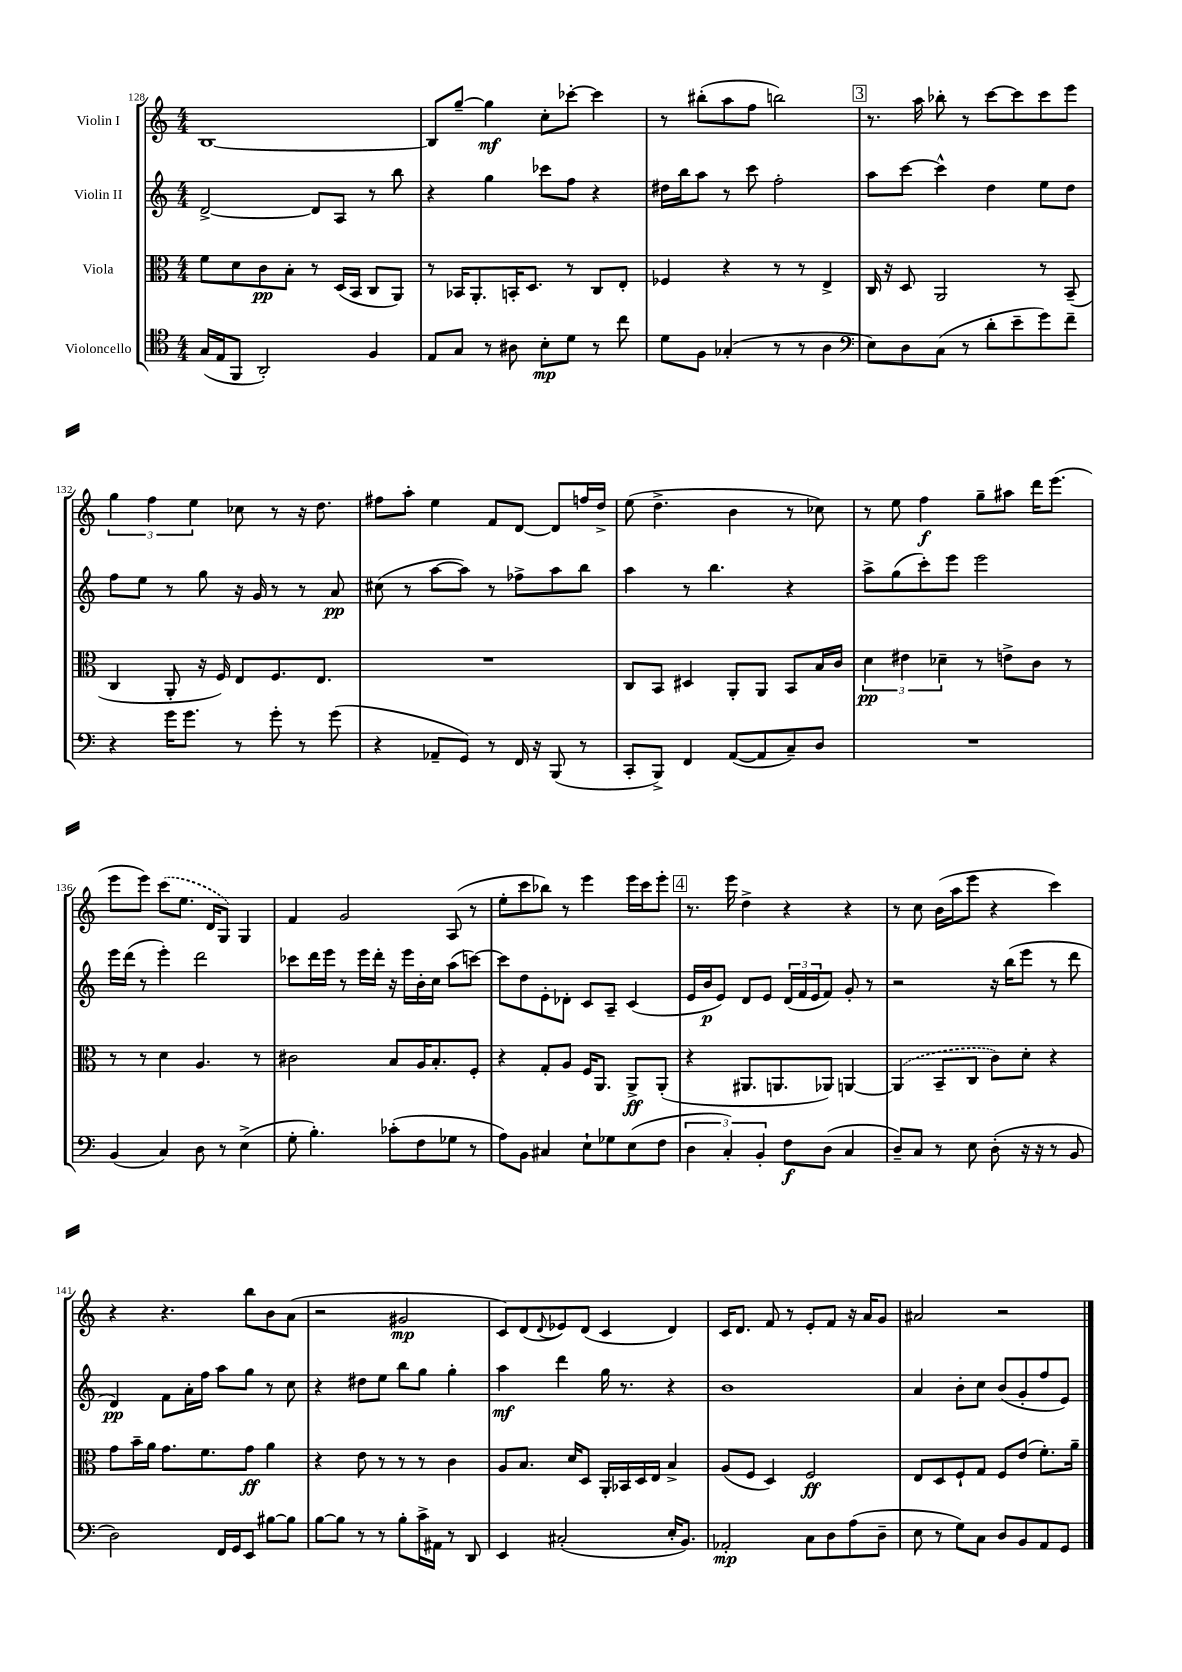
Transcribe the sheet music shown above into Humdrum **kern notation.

**kern	**kern	**kern	**kern
*staff4	*staff3	*staff2	*staff1
*clefC4	*clefC3	*clefG2	*clefG2
*k[]	*k[]	*k[]	*k[]
*M4/4	*M4/4	*M4/4	*M4/4
(16G	8f	[2d^	[1B
16E	.	.	.
8FF	8d	.	.
2AA')	8c	.	.
.	8B'	.	.
.	8r	8d]	.
.	(16D	8A	.
.	16BB	.	.
4F	8C	8r	.
.	8AA)	8bb	.
=	=	=	=
8E	8r	4r	8B]
8G	16BB-	.	[8gg~
.	8.AA'	.	.
8r	.	4gg	4gg]
8A#	16BB'	.	.
.	8.D	.	.
8B'	.	8ccc-	8cc'
8d	8r	8ff	[8ccc-'
8r	8C	4r	4ccc-]
8cc	8E'	.	.
=	=	=	=
8d	4F-	16dd#	8r
.	.	16bb	.
8F	.	8aa	(8bb#'
(4G-'	4r	8r	8aa
.	.	8ccc	8ff
8r	8r	2ff'	2bb)
8r	8r	.	.
4A	4E^	.	.
=	=	=	=
*clefF4	*	*	*
8E)	16C	8aa	8.r
.	16r	.	.
8D	8D	[8ccc	.
.	.	.	16aa
(8C	2AA	4ccc^^]	8bb-'
8r	.	.	8r
8d'	.	4dd	[8ccc
8e~	.	.	8ccc]
8g)	8r	8ee	8ccc
8f~	(8BB~	8dd	8eee
=	=	=	=
4r	4C	8ff	6gg
.	.	8ee	.
.	.	.	6ff
16g	8AA'	8r	.
8.g	.	.	.
.	.	.	6ee
.	16r	8gg	.
.	16F)	.	.
8r	8E	16r	8cc-
.	.	16g	.
8g'	8.F	8r	8r
8r	.	8r	16r
.	8.E	.	8.dd
(8g	.	8a	.
=	=	=	=
4r	1r	(8cc#	8ff#
.	.	8r	8aa'
8AA-~	.	[8aa	4ee
8GG)	.	8aa])	.
8r	.	8r	8f
16FF	.	8ff-^	[8d
16r	.	.	.
(8BBB	.	8aa	8d]
8r	.	8bb	16ff
.	.	.	16dd^
=	=	=	=
8CC'	8C	4aa	(8ee
8BBB^)	8BB	.	4.dd^
4FF	4D#	8r	.
.	.	4.bb	.
([8AA	8AA'	.	4b
8AA]	8AA	.	.
8C~)	8BB	4r	8r
8D	16B	.	8cc-)
.	16c	.	.
=	=	=	=
1r	6d	8aa^	8r
.	.	(8gg	8ee
.	6e#	.	.
.	.	8ccc')	4ff
.	6d-~	.	.
.	.	8eee	.
.	8r	2eee	8gg~
.	8e^	.	8aa#
.	8c	.	16ddd
.	.	.	(8.eee
.	8r	.	.
=	=	=	=
(4BB	8r	16eee	8eee
.	.	(16ddd	.
.	8r	8r	8eee)
4C)	4d	4eee')	(8ccc
.	.	.	8.ee
8D	4.A	2ddd	.
.	.	.	16d
8r	.	.	8G)
(4E^	.	.	4G
.	8r	.	.
=	=	=	=
8G'	2c#	8ccc-	4f
4.B')	.	16ddd	.
.	.	16eee	.
.	.	8r	2g
.	.	16eee	.
.	.	16ddd'	.
(8c-'	8B	16r	.
.	.	16eee	.
8F	16A	16b'	.
.	8.B'	16cc	.
8G-	.	(8aa	(8A
8r	8F'	[8ccc)	8r
=	=	=	=
8A)	4r	8ccc]	8ee'
8BB	.	8dd	8ccc
4C#	8G'	8e'	8bb-)
.	8A	8d-'	8r
8E`	16F	8c	4eee
.	8.AA	.	.
8G-	.	8A~	.
(8E	8AA^	(4c	16eee
.	.	.	16ccc
8F	(8AA'	.	8eee'
=	=	=	=
6D	4r	16e	8.r
.	.	16b	.
.	.	8e)	.
6C')	.	.	.
.	.	.	16eee
.	8.AA#	8d	4dd^
6BB'	.	.	.
.	.	8e	.
.	8.AA	.	.
8F	.	(24d	4r
.	.	24f	.
.	.	24e	.
(8D	8AA-)	8f)	.
4C	[4AA	8g'	4r
.	.	8r	.
=	=	=	=
8D~)	(4AA]	2r	8r
8C	.	.	8cc
8r	8BB~	.	(16b
.	.	.	16aa
8E	8C	.	8eee
(8D'	8c)	16r	4r
.	.	(16bb	.
16r	8d'	8eee	.
16r	.	.	.
8r	4r	8r	4ccc)
8BB	.	8ddd	.
=	=	=	=
2D)	8g	4d)	4r
.	16b~	.	.
.	16a	.	.
.	8.g	8f	4.r
.	.	16a'	.
.	8.f	16ff	.
16FF	.	8aa	.
16GG	.	.	.
8EE	8g	8gg	8bb
[8B#	4a	8r	8b
8B#]	.	8cc	(8a
=	=	=	=
[8B	4r	4r	2r
8B]	.	.	.
8r	8e	8dd#	.
8r	8r	8ee	.
8B'	8r	8bb	2g#
16c^	8r	8gg	.
16AA#	.	.	.
8r	4c	4gg'	.
8DD	.	.	.
=	=	=	=
4EE	8A	4aa	8c)
.	8.B	.	(8d
.	.	.	8qqd
(2C#'	.	4ddd	8e-)
.	16d	.	.
.	8D	.	(8d
.	16AA'	16gg	4c
.	16BB-	8.r	.
.	16D	.	.
.	16E	.	.
16E'	4B^	4r	4d)
8.BB)	.	.	.
=	=	=	=
2AA-'	(8A	1b	16c
.	.	.	8.d
.	8F	.	.
.	4D)	.	8f
.	.	.	8r
8C	2F	.	8e'
8D	.	.	8f
(8A	.	.	16r
.	.	.	16a
8D~	.	.	8g
=	=	=	=
8E	8E	4a	2a#
8r	8D	.	.
8G)	8F`	8b'	.
8C	8G	8cc	.
8D	8F	(8b	2r
8BB	(8e	8g'	.
8AA	8.f')	8ff	.
8GG	.	8e)	.
.	16a~	.	.
==	==	==	==
*-	*-	*-	*-
